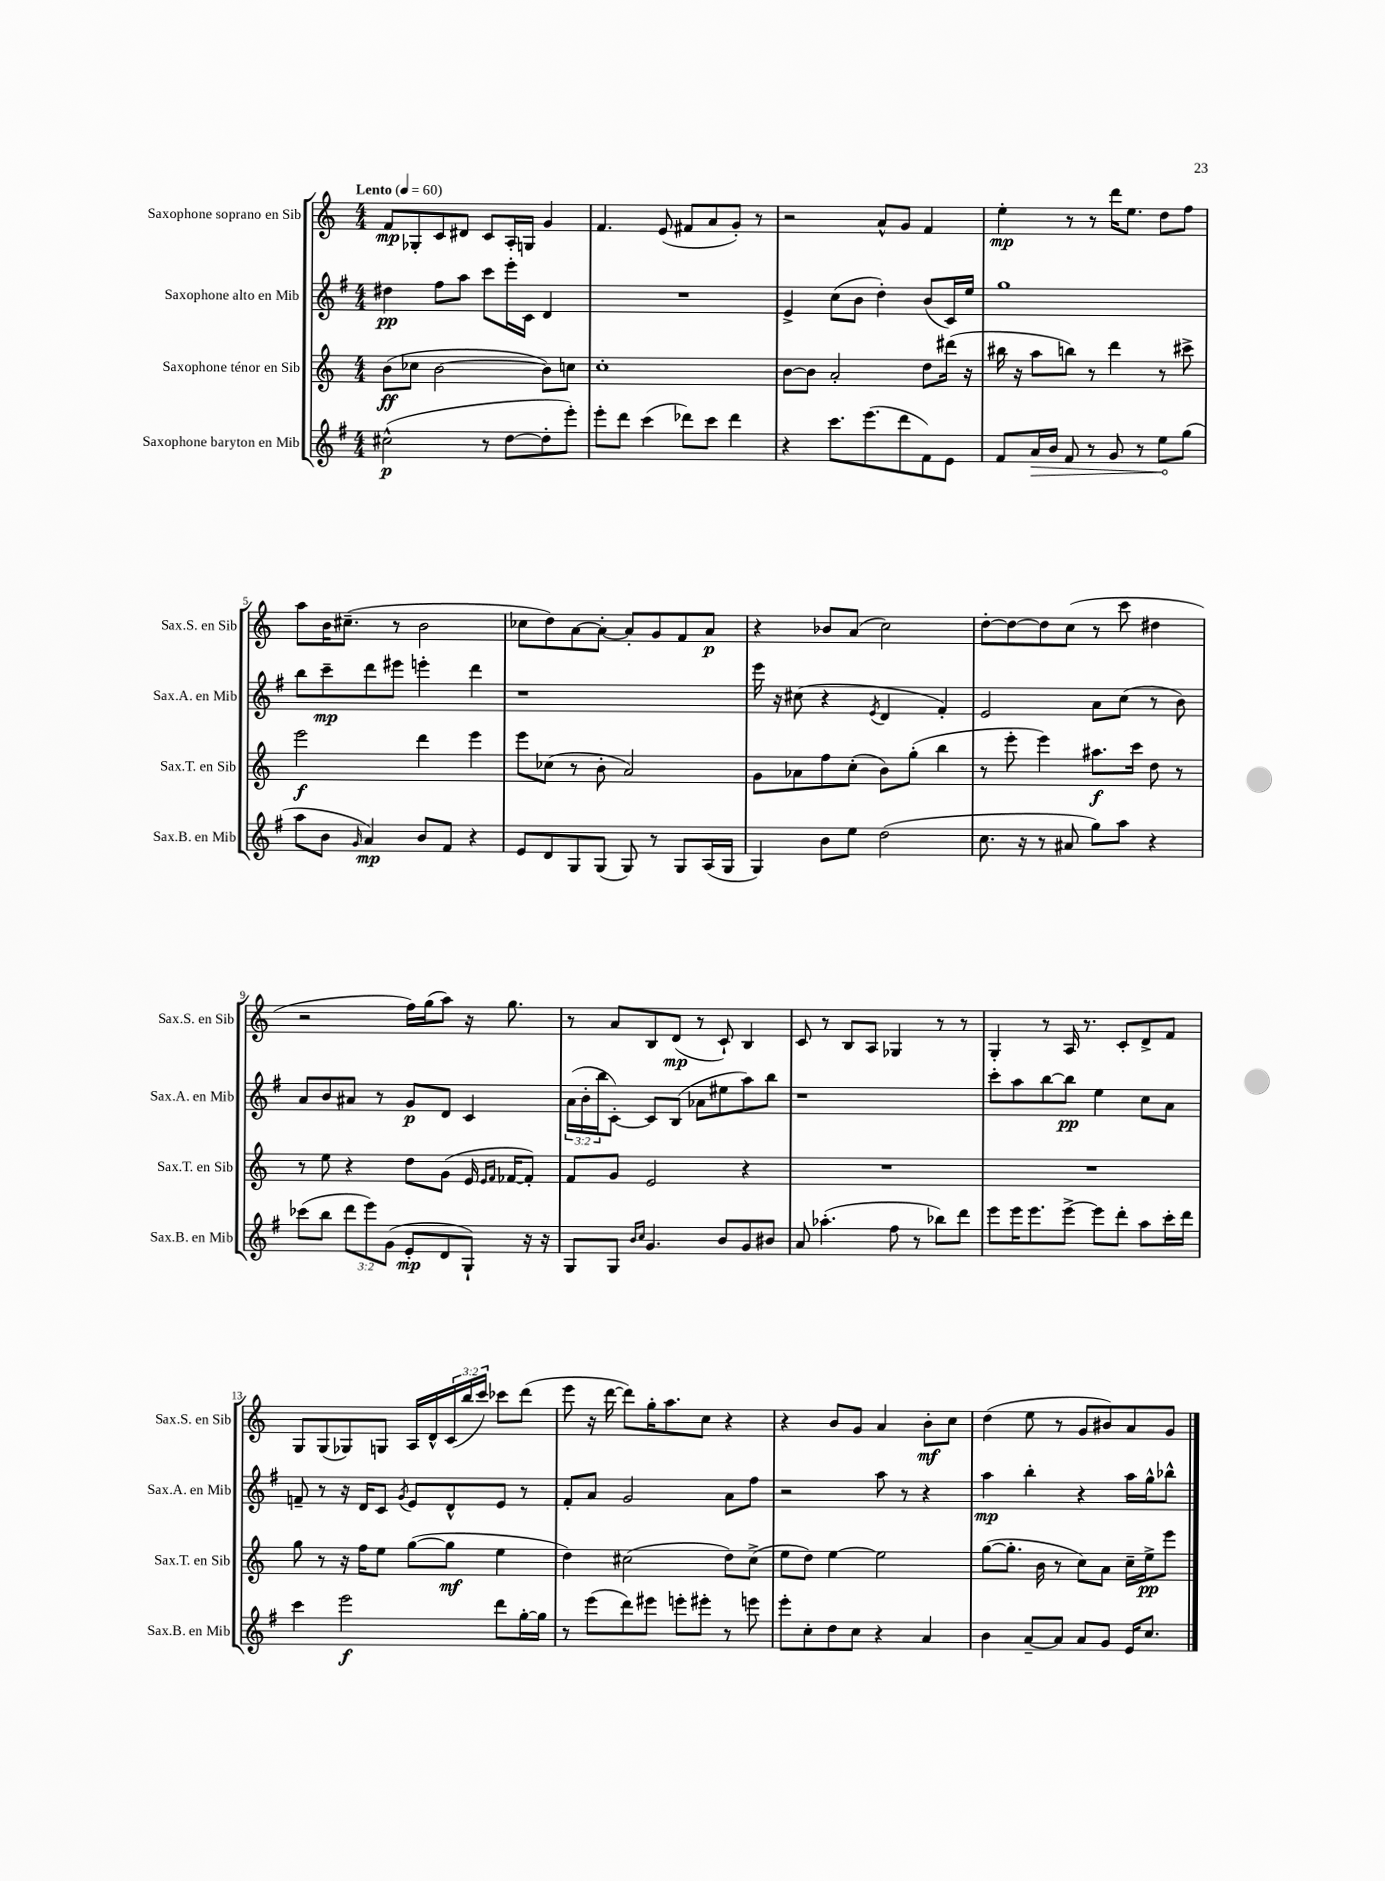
<<
\new StaffGroup <<
\new Staff = "s0" \with { instrumentName = "Saxophone soprano en Sib" shortInstrumentName = "Sax.S. en Sib" } {
    \clef treble \key c \major \numericTimeSignature \time 4/4 \override Staff.TupletNumber.text = #tuplet-number::calc-fraction-text \tempo "Lento" 4 = 60
    f'8\mp ges8-. c'8 dis'8 c'8 a16-. g16 g'4 |
    f'4. e'8( fis'8 a'8 g'8-.) r8 |
    r2 a'8-^ g'8 f'4 |
    e''4-.\mp r8 r8 d'''16 e''8. d''8 f''8 |
    a''8 b'16 cis''8.--( r8 b'2 |
    ces''8 d''8) a'8~ a'8~-. a'8-. g'8 f'8 a'8\p |
    r4 bes'8 a'8( c''2) |
    d''8~-. d''8~ d''8 c''8( r8 c'''8 dis''4 |
    r2 f''16) g''16( a''8) r16 g''8. |
    r8 a'8 b8 d'8\mp( r8 c'8-!) b4 |
    c'8 r8 b8 a8 ges4 r8 r8 |
    g4-. r8 a16 r8. c'8-. d'8-> f'8 |
    g8 g8( ges8) g8 a16 d'16-^ \tuplet 3/2 { c'16( b''16 c'''16) } ces'''8 d'''8( |
    e'''8 r16 d'''16~ d'''8) g''16-. a''8. c''8 r4 |
    r4 b'8 g'8 a'4 b'8-.\mf c''8 |
    d''4( e''8 r8 g'8 bis'8) a'8 g'8 \bar "|." |
}
\new Staff = "s1" \with { instrumentName = "Saxophone alto en Mib" shortInstrumentName = "Sax.A. en Mib" } {
    \clef treble \key g \major \numericTimeSignature \time 4/4 \override Staff.TupletNumber.text = #tuplet-number::calc-fraction-text
    dis''4\pp fis''8 a''8 c'''8 e'''16-. c'16 d'4 |
    R1 |
    e'4-> c''8( b'8 d''4-.) b'8( c'16) e''16 |
    g''1 |
    b''8 c'''8--\mp d'''8 eis'''8 e'''4-. d'''4 |
    r1 |
    e'''16 r16 cis''8( r4 \acciaccatura { e'8 } d'4 fis'4-.) |
    e'2 a'8 c''8( r8 b'8) |
    a'8 b'8 ais'8 r8 g'8\p d'8 c'4 |
    \tuplet 3/2 { a'16( b'16-. b''16 } c'8~-.) c'8 b8( aes'8 eis''8 a''8) b''8 |
    r1 |
    c'''8-. a''8 b''8~ b''8\pp e''4 c''8 a'8 |
    f'8-- r8 r16 d'16 c'8 \acciaccatura { g'8 } e'8 d'8-^ e'8 r8 |
    fis'8-. a'8 g'2 a'8 fis''8 |
    r2 a''8 r8 r4 |
    a''4\mp b''4-. r4 a''16 g''16-^ bes''8-^ \bar "|." |
}
\new Staff = "s2" \with { instrumentName = "Saxophone ténor en Sib" shortInstrumentName = "Sax.T. en Sib" } {
    \clef treble \key c \major \numericTimeSignature \time 4/4
    b'8\ff( ces''8 b'2~ b'8) c''8 |
    c''1-. |
    b'8~ b'8 a'2-. d''8 dis'''16( r16 |
    bis''16 r16 a''8 b''8) r8 d'''4 r8 cis'''8-> |
    e'''2\f d'''4 e'''4 |
    e'''8 ces''8( r8 b'8-. a'2) |
    g'8 aes'8 f''8 c''8-.( b'8) g''8-.( b''4 |
    r8 e'''8-. e'''4) ais''8.\f c'''16 d''8 r8 |
    r8 e''8 r4 d''8 g'8( e'16 \grace { e'16 f'16 } fes'16~ fes'8-.) |
    f'8 g'8 e'2 r4 |
    R1 |
    R1 |
    g''8 r8 r16 f''16 e''8 g''8~( g''8\mf e''4 |
    d''4) cis''2( d''8) cis''8->( |
    e''8 d''8) e''4~ e''2 |
    g''8~( g''8.-. b'16 r8 c''8) a'8 c''16-- e''16->\pp e'''8 \bar "|." |
}
\new Staff = "s3" \with { instrumentName = "Saxophone baryton en Mib" shortInstrumentName = "Sax.B. en Mib" } {
    \clef treble \key g \major \numericTimeSignature \time 4/4 \override Staff.TupletNumber.text = #tuplet-number::calc-fraction-text
    cis''2-^\p( r8 d''8~ d''8-. e'''8-.) |
    e'''8-. d'''8 c'''4( des'''8) c'''8 des'''4 |
    r4 c'''8. e'''8.( d'''8 fis'8) e'8 |
    fis'8 \once \override Hairpin.circled-tip = ##t a'16\> b'16 fis'8 r8 g'8 r8 e''8\! g''8( |
    a''8 b'8 \grace { g'16 } a'4\mp) b'8 fis'8 r4 |
    e'8 d'8 g8 g8( g8) r8 g8 a16( g16 |
    g4) b'8 e''8 d''2( |
    c''8. r16 r8 ais'8 g''8) a''8 r4 |
    ces'''8( b''8 \tuplet 3/2 { d'''8 e'''8) g'8( } e'8-.\mp d'8 g8-!) r16 r16 |
    g8 g8 \grace { b'16 c''16 } g'4. b'8 g'8 bis'8 |
    a'8 aes''4.-.( fis''8 r8 bes''8) d'''8 |
    e'''8 e'''16 e'''8. e'''8~-> e'''8 d'''8-. a''8 c'''16-. d'''16 |
    c'''4 e'''2\f d'''8 g''16~-. g''16 |
    r8 e'''8( d'''8) eis'''8 e'''8-. eis'''8-. r8 e'''8 |
    e'''8-. c''8-. d''8 c''8 r4 a'4 |
    b'4 a'8~-- a'8 a'8 g'8 e'16 c''8. \bar "|." |
}
>>
>>
